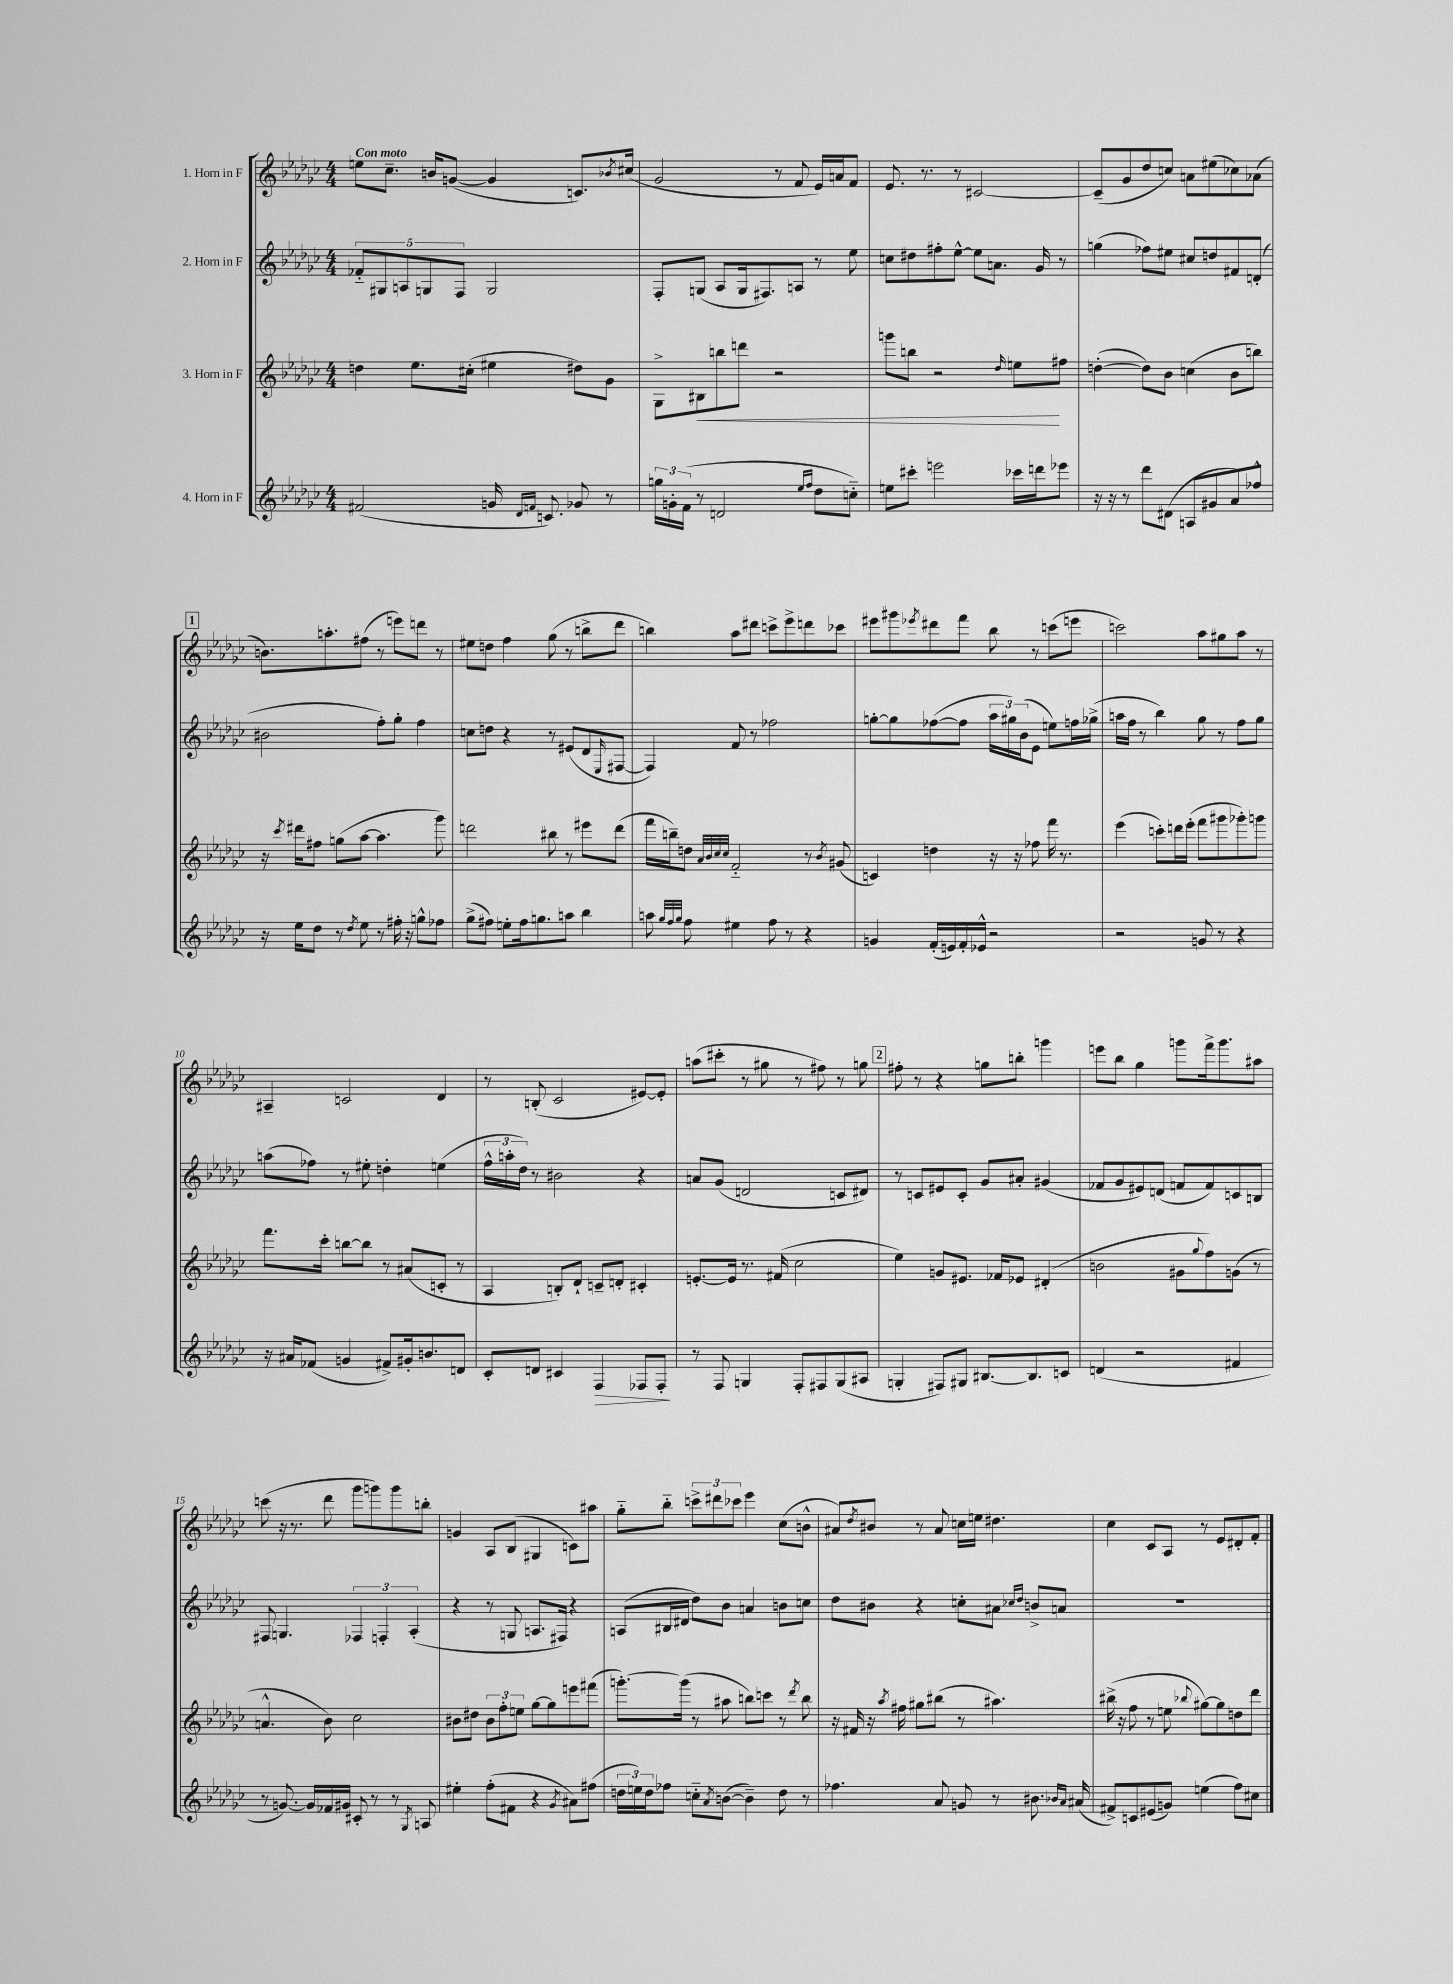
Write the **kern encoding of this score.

**kern	**dynam	**kern	**dynam	**kern	**kern
*part4	*part4	*part3	*part3	*part2	*part1
*staff4	*staff4	*staff3	*staff3	*staff2	*staff1
*I"4. Horn in F	*	*I"3. Horn in F	*	*I"2. Horn in F	*I"1. Horn in F
*clefG2	*	*clefG2	*	*clefG2	*clefG2
*k[b-e-a-d-g-c-]	*	*k[b-e-a-d-g-c-]	*	*k[b-e-a-d-g-c-]	*k[b-e-a-d-g-c-]
*M4/4	*	*M4/4	*	*M4/4	*M4/4
=1	=1	=1	=1	=1	=1
!	!	!	!	!	!LO:TX:a:B:t=Con moto
(2f#X/	.	4ddn\	.	10f-X/L	8een\L
.	.	.	.	10G#X/	.
.	.	.	.	.	8.cc-~\J
.	.	.	.	10An/	.
.	.	8.ee-\L	.	.	.
.	.	.	.	10Gn/	.
.	.	.	.	.	16bn/KL
.	.	.	.	.	([8gn/J
.	.	.	.	10F/J	.
.	.	(16cc#X'\Jk	.	.	.
16gn/	.	4ee#X\	.	2G/	4g/]
16qqd-/LL	.	.	.	.	.
16qqfn/JJ	.	.	.	.	.
8.cn/)	.	.	.	.	.
8g-X/	.	8dd#X\L)	.	.	8.cn/L)
8r	.	8g-\J	.	.	.
.	.	.	.	.	8qb-X/
.	.	.	.	.	(16cc#X/Jk
=2	=2	=2	=2	=2	=2
24ggn\LL	.	8G-^\L	.	8F'/L	2g-/
24gn'\	.	.	.	.	.
(24f\JJ	.	.	.	.	.
!	!	!	!LO:HP:b	!	!
8r	.	8B#X\	<	(8Gn/J	.
2dn/	.	8bbn\	.	8A-/L	.
.	.	8dddn\J	.	16G/k	.
.	.	.	.	8.F#X/)	.
.	.	2r	.	.	8r
.	.	.	.	8An/J	8f/
16qqee-/LL	.	.	.	.	.
16qqff/JJ	.	.	.	.	.
8dd-\L	.	.	.	8r	16e-/LL)
.	.	.	.	.	16an/J
8ccn\J)	.	.	.	8ee-\	8f/J
=3	=3	=3	=3	=3	=3
8een\L	.	8gggn\L	.	8ccn\L	8.e-/
8ccc#X'\J	.	8bbn\J	.	8dd#X\	.
.	.	.	.	.	8.r
2eeen\	.	2r	.	8ff#X'\	.
.	.	.	.	[8ee-^^\J	8r
.	.	.	.	8ee-\L]	[2c#X/
.	.	.	.	8.an\J	.
.	.	16qqdd-/	.	.	.
16ccc-X\LL	.	8een\L	.	.	.
16dddn\J	.	.	.	16g-/	.
8eee-X\J	.	8ff#X\J	[	8r	.
=4	=4	=4	=4	=4	=4
16r	.	([4ddn'\	.	(4ggn\	(8c#~/L]
16r	.	.	.	.	.
8r	.	.	.	.	8g-/
8ddd-\L	.	8dd\L])	.	8ff-X\L)	8dd-/
(8d#X\J	.	8b-\J	.	8ee#X\J	8ccn/J)
8An/L	.	(4ccn\	.	8cc#X/L	8an\L
8g#X/	.	.	.	8ddn/	(8ee#X\
8a-/)	.	8b-\L	.	8f#X/	8cc-X\)
8ff-X^^/J	.	8bbn\J)	.	(8dn'/J	(8a-X\J
!!LO:LB:g=z
!!LO:REH:place=s1:t=1
=5	=5	=5	=5	=5	=5
16r	.	16r	.	2b#X\	8.bn\L)
.	.	8qccc-/	.	.	.
16ee-\KL	.	16ddd#X\KL	.	.	.
8dd-\J	.	8ff#X\J	.	.	.
.	.	.	.	.	8.aan'\
8r	.	(8ggn\L	.	.	.
8qdd-/	.	.	.	.	.
8ee-\	.	[8aa-\J	.	.	(8ff#X\J
8r	.	4.aa-\]	.	8ff'\L)	8r
16ff#X'\	.	.	.	8gg-'\J	8eeen\L)
16r	.	.	.	.	.
8ggn^^\L	.	.	.	4ff\	8dddn\J
8ff-X\J	.	8ggg-\)	.	.	8r
=6	=6	=6	=6	=6	=6
(8gg-^\L	.	2dddn\	.	8ccn\L	8ee#X\L
8ff#X\J)	.	.	.	8ddn\J	8ddn\J
8een'\L	.	.	.	4r	4ff\
16ff#\k	.	.	.	.	.
8.ggn\	.	.	.	.	.
.	.	8bb#X\	.	8r	(8gg-\
8aan\J	.	8r	.	(8e#X/L	8r
4bb-\	.	8eee#X\L	.	8d-/	8bbn^\L
.	.	.	.	16qqE-/	.
.	.	(8ddd\J	.	[8F#X/J	8ddd-\J
=7	=7	=7	=7	=7	=7
8aan\	.	16fff\LL	.	4F#/])	4bbn\)
.	.	16bbn~\J)	.	.	.
32qqgg-/LLL	.	.	.	.	.
32qqff/	.	.	.	.	.
32qqgg-/JJJ	.	.	.	.	.
8ff\	.	8ddn\J	.	.	.
.	.	32qqa-/LLL	.	.	.
.	.	32qqb-/	.	.	.
.	.	32qqcc-/	.	.	.
.	.	32qqcc-/JJJ	.	.	.
4ee#X\	.	2f/	.	8f/	8aa-\L
.	.	.	.	8r	8ddd#X\J
8ff\	.	.	.	2ff-X\	8cccn^\L
8r	.	.	.	.	8eee-^\
4r	.	8r	.	.	8dddn\
.	.	8qb-/	.	.	.
.	.	(8g#X/	.	.	8ccc-X\J
=8	=8	=8	=8	=8	=8
4gn/	.	4cn/)	.	[8ggn'\L	8eee#X\L
.	.	.	.	8gg\]	8ggg#X\
.	.	.	.	.	8qeee-X/
(16f'/LL	.	4ddn\	.	([8ff-X\	8ddd#X\
16en/)	.	.	.	.	.
16f'/	.	.	.	8ff-\J]	8fff\J
16e-X^^/JJ	.	.	.	.	.
2r	.	16r	.	24aa-\LL	8bb-\
.	.	.	.	24gg#X\)	.
.	.	16r	.	.	.
.	.	.	.	(24b-\J	.
.	.	8ff-X\	.	8e-\J	8r
.	.	16fff\	.	8een\L)	(8cccn\L
.	.	8.r	.	.	.
.	.	.	.	16ffn\L	8eeen\J
.	.	.	.	(16gg-X^\JJ	.
=9	=9	=9	=9	=9	=9
2r	.	(4eee-\	.	16aan\LL	2cccn\)
.	.	.	.	16ff\JJ	.
.	.	.	.	8r	.
.	.	8cccn'\L)	.	4bb-\)	.
.	.	16dddn\L	.	.	.
.	.	(16eee-'\JJ	.	.	.
8gn/	.	8fff\L	.	8gg-\	8aa-\L
8r	.	8ggg#X\	.	8r	8gg#X\
4r	.	8ggg-X'\)	.	8ff\L	8aa-\J
.	.	8gggn\J	.	8gg-\J	8r
!!LO:LB:g=z
=10	=10	=10	=10	=10	=10
16r	.	8.fff\L	.	(8aan\L	4A#X~/
16a#X/KL	.	.	.	.	.
(8f-X/J	.	.	.	8ff-X\J)	.
.	.	16ccc-'\Jk	.	.	.
4gn/	.	[8bbn\L	.	8r	2cn/
.	.	8bb\J]	.	8ee#X'\	.
8f#X^/L)	.	8r	.	4ddn'\	.
16g#X'/k	.	(8a#X/L	.	.	.
8.bn/	.	.	.	.	.
.	.	8cn'/J	.	(4een\	4d-/
8dn/J	.	8r	.	.	.
=11	=11	=11	=11	=11	=11
8c-'/L	.	4A-/	.	24ff^^\LL	8r
.	.	.	.	24aan'\	.
.	.	.	.	24dd-\JJ)	.
8dn/J	.	.	.	8r	(8Bn'/
4c#X/	.	8Bn'/L)	.	2b#X\	2c-/
.	.	8d-`/J	.	.	.
!	!LO:HP:b	!	!	!	!
4F/	>	8cn~/L	.	.	.
.	.	8dn'/J	.	.	.
8F-X/L	.	4c#X'/	.	4r	[8e#X/L)
8F-'/J	.	.	.	.	8e#'/J]
.	]	.	.	.	.
=12	=12	=12	=12	=12	=12
8r	.	[8.en'/L	.	8an/L	(8aan\L
8F/	.	.	.	(8g-/J	8ccc#X'\J
.	.	16e/Jk]	.	.	.
4Gn/	.	8.r	.	2dn/	8r
.	.	.	.	.	8gg#X\
.	.	(16f#X/	.	.	.
8F'/L	.	2cc-\	.	.	8r
8F#X/	.	.	.	.	8ff#X\)
(8G/	.	.	.	8cn/L	8r
8A#X/J	.	.	.	8d#X/J)	8ggn\
!!LO:REH:place=s1:t=2
=13	=13	=13	=13	=13	=13
4Gn'/	.	4ee-\)	.	8r	8ff#X'\
.	.	.	.	8cn/L	8r
8F#X/L)	.	8gn/L	.	8e#X/	4r
8G#X/J	.	8.e#X/J	.	8c'/J	.
[8.B#X/L	.	.	.	8g-/L	8ggn\L
.	.	16f-X/KL	.	.	.
.	.	8e-X/J	.	8a#X'/J	8bbn'\J
8.B#/]	.	.	.	.	.
.	.	(4d#X'/	.	(4g#X/	4gggn\
8cn/J	.	.	.	.	.
=14	=14	=14	=14	=14	=14
(4dn/	.	2bn\	.	8f-X/L	8eeen\L
.	.	.	.	8g-/	8bb-\J
2r	.	.	.	8e#X/)	4gg-\
.	.	.	.	(8dn/J	.
.	.	8g#X\L	.	8fn/L	8gggn\L
.	.	8qqgg-/	.	.	.
.	.	8ff\)	.	8f/)	16fff^\k
.	.	.	.	.	8.ggg\
4f#X/	.	(8gn\J	.	8cn/	.
.	.	8r	.	8Bn/J	8aa#X\J
!!LO:LB:g=z
=15	=15	=15	=15	=15	=15
8r	.	4.an^^/	.	8F#X/	(8cccn\
[8.gn/)	.	.	.	4.Gn/	16r
.	.	.	.	.	8.r
16g/LL]	.	.	.	.	.
16f-X/	.	8b-\)	.	.	8ddd-\
16g#X/JJ	.	.	.	.	.
8c#X'/	.	2cc-\	.	6F-X/	8ggg-\L
8r	.	.	.	.	8gggn\)
.	.	.	.	6Fn'/	.
8r	.	.	.	.	8ggg\
.	.	.	.	(6A-'/	.
8qG-/	.	.	.	.	.
8An/	.	.	.	.	8bbn'\J
=16	=16	=16	=16	=16	=16
4ee#X'\	.	8b#X\L	.	4r	4gn/
.	.	8dd#X\J	.	.	.
(8ff'\L	.	12b#\L	.	8r	8A-/L
.	.	12ff'\	.	.	.
8f#X\J	.	.	.	8Gn/	(8B-/J
.	.	12een\J	.	.	.
4r	.	[8gg-\L	.	8.An/L	4G#X/
.	.	8gg-\]	.	.	.
.	.	.	.	16F#X/Jk)	.
8qg-/	.	.	.	.	.
8a#X\L)	.	8eeen\	.	4r	8cn\L)
(8ff#X\J	.	(8fff#X\J	.	.	8aa#X\J
=17	=17	=17	=17	=17	=17
24ddn\LL	.	[8.gggn'\L)	.	(8An/L	8gg-\L
24een\)	.	.	.	.	.
24dd\J	.	.	.	.	.
8ff-X\J	.	.	.	16B#X/L	8bb-\J
.	.	(16ggg\Jk]	.	16d#X/JJ	.
8ccn\L	.	8r	.	8dd-\L)	12cccn^\L
.	.	.	.	.	12ddd#X\
8qa-/	.	.	.	.	.
([8bn\J	.	8aa#X\	.	8b-\J	.
.	.	.	.	.	12ccc-X\J
4b~\])	.	8bbn\L)	.	4an/	4eee-\
.	.	8cccn\J	.	.	.
8dd\	.	8r	.	8bn\L	(8cc-\L
.	.	8qddd-/	.	.	.
8r	.	8bb\	.	8ccn\J	8bn^^\J
=18	=18	=18	=18	=18	=18
4.ff-X\	.	16r	.	8dd-\L	8a#X/L)
.	.	16f#X/	.	.	.
.	.	.	.	.	8qdd-/
.	.	16r	.	8b#X\J	8b#X/J
.	.	8qaa-/	.	.	.
.	.	16ff#X\	.	.	.
.	.	8gg#X\L	.	4r	8r
8a-/	.	(8bb#X\J	.	.	8a#/
8gn/	.	8r	.	8ccn'\L	16ccn\LL
.	.	.	.	.	16een\JJ
8r	.	4.aa#X\)	.	8a#X\J	4.dd#X\
.	.	.	.	16qqcc-X/LL	.
.	.	.	.	16qqdd-/JJ	.
8.b#X\	.	.	.	8bn^/L	.
.	.	.	.	8an/J	.
16qqb-X/LL	.	.	.	.	.
16qqa-/JJ	.	.	.	.	.
(16a#X/	.	.	.	.	.
=19	=19	=19	=19	=19	=19
8f#X^/L)	.	(16bb#X^\	.	1r	4cc-\
.	.	16r	.	.	.
8cn/	.	8ff\	.	.	.
(8e#X/	.	8r	.	.	8c-/L
8gn/J)	.	8een\	.	.	8A-/J
.	.	8qqbb-X/	.	.	.
(4een\	.	[8gg#X\L)	.	.	8r
.	.	8gg#\]	.	.	8e-/L
8ff\L)	.	8ddn\	.	.	8d#X'/
8cc#X\J	.	8ddd-\J	.	.	8f'/J
==	==	==	==	==	==
*-	*-	*-	*-	*-	*-
